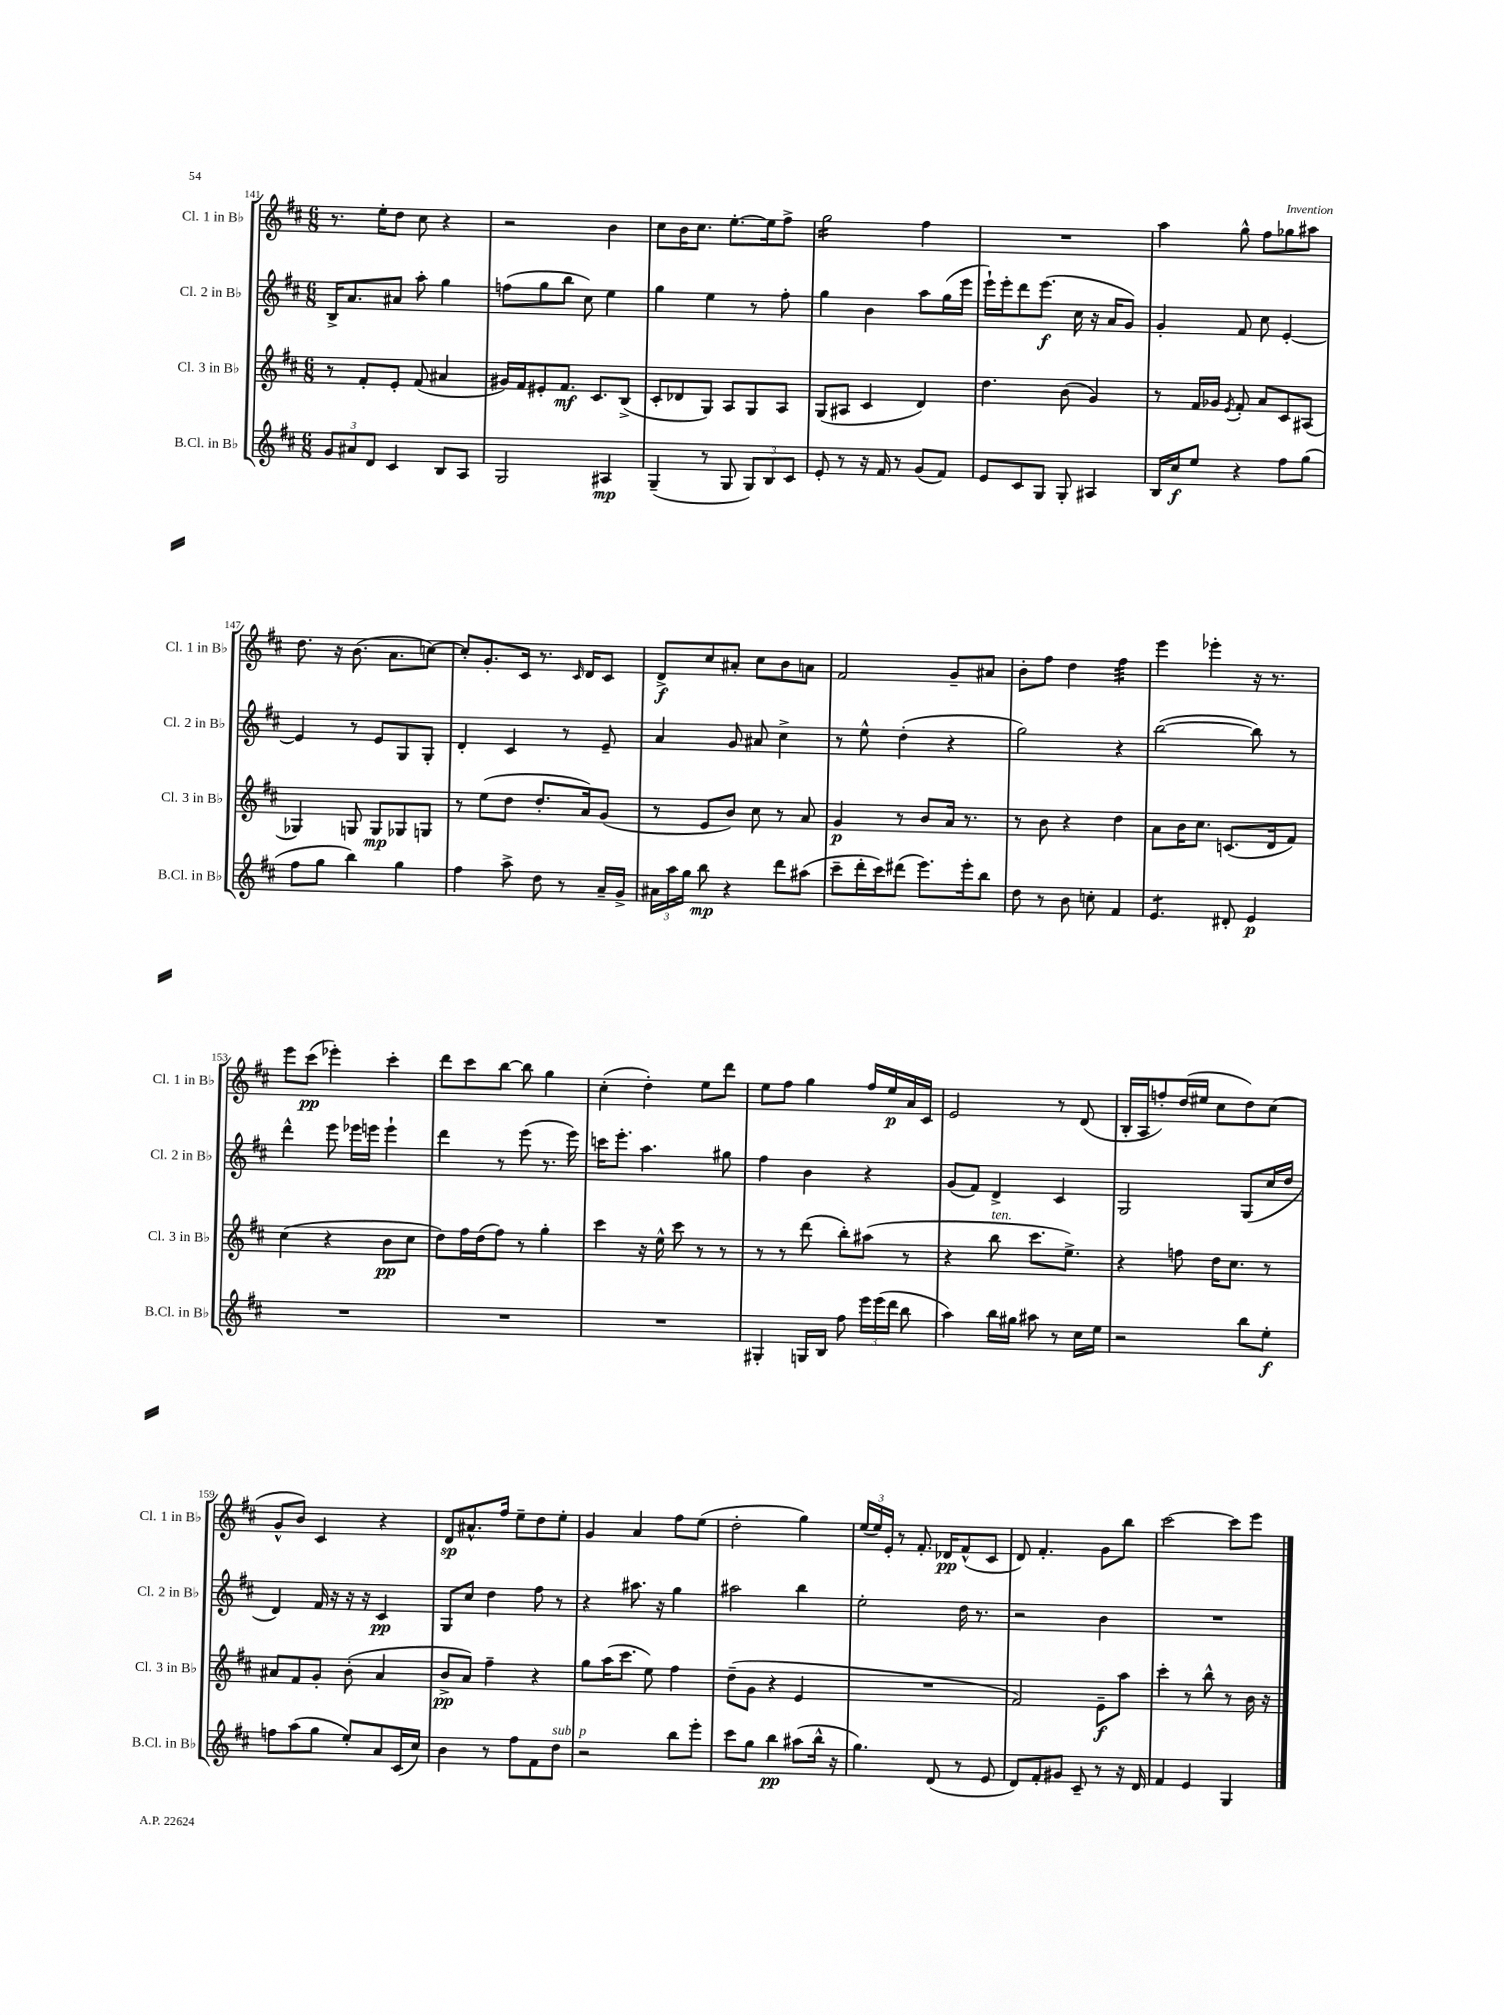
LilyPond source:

<<
\new StaffGroup <<
\new Staff = "s0" \with { instrumentName = "Cl. 1 in Bb" shortInstrumentName = "Cl. 1 in Bb" } {
    \clef treble \key d \major \numericTimeSignature \time 6/8
    \autoBeamOff r8. e''16[-. d''8] cis''8 r4 |
    r2 b'4 |
    cis''8[ b'16 cis''8.] e''8.[~-. e''16 fis''8]-> |
    g''2:16 fis''4 |
    R2. |
    a''4 g''8-^ fis''8[ ges''8 ais''8] |
    d''8. r16 b'8.( a'8.[ c''8]~) |
    c''8[-. g'8.-. cis'16] r8. \grace { cis'16 } d'16[ cis'8] |
    d'8[->\f cis''8 ais'8]-. cis''8[ b'8 a'8] |
    fis'2 g'8[-- ais'8] |
    b'8[-. fis''8] d''4 fis''4:32 |
    e'''4 ees'''4-. r16 r8. |
    e'''8[ cis'''8]\pp( ees'''4-.) cis'''4-. |
    d'''8[ cis'''8 b''8]~ b''8 g''4 |
    cis''4-.( d''4-.) e''8[ d'''8] |
    e''8[ fis''8] g''4 fis''16[ e''16\p a'16 cis'16] |
    e'2 r8 d'8( |
    b16[-. a16 f''8-.) d''16( eis''16] cis''8[ d''8) cis''8]( |
    g'8[-^ b'8]) cis'4 r4 |
    d'8[\sp ais'8.-^ fis''16] e''8[-- d''8 e''8]-. |
    g'4 a'4 fis''8[ e''8]( |
    d''2-. g''4) |
    \tuplet 3/2 { e''16[( e''16) e'16]-. } r8 fis'8.-. des'16[\pp fis'8-^( cis'8] |
    d'8) fis'4.-. g'8[ b''8] |
    cis'''2~ cis'''8[ e'''8] \bar "|." |
}
\new Staff = "s1" \with { instrumentName = "Cl. 2 in Bb" shortInstrumentName = "Cl. 2 in Bb" } {
    \clef treble \key d \major \numericTimeSignature \time 6/8
    \autoBeamOff b16[-> a'8. ais'8] a''8-. g''4 |
    f''8[( g''8 b''8] cis''8) e''4 |
    g''4 e''4 r8 fis''8-. |
    g''4 b'4 a''8[ g''16( e'''16] |
    e'''16[-!) e'''16-. d'''8 e'''8.]\f( cis''16 r16 a'16[ g'8]) |
    g'4-. fis'8 cis''8 e'4~-. |
    e'4 r8 e'8[ g8 g8]-. |
    d'4-. cis'4 r8 e'8-- |
    a'4 g'8 ais'8 cis''4-> |
    r8 e''8-^ d''4-.( r4 |
    g''2) r4 |
    b''2~( b''8) r8 |
    d'''4-^ e'''8 ees'''16[ e'''16] e'''4-! |
    d'''4 r8 e'''8( r8. e'''16) |
    c'''16[ e'''8.]-. a''4. gis''8 |
    fis''4 b'4 r4 |
    g'8[( fis'8]) d'4-> cis'4 |
    g2 g8[( cis''16 d''16] |
    d'4) fis'16 r16 r16 r16 cis'4\pp |
    g8[ cis''8] d''4 fis''8 r8 |
    r4 ais''8. r16 g''4 |
    ais''2 b''4 |
    e''2-. d''16 r8. |
    r2 b'4 |
    R2. \bar "|." |
}
\new Staff = "s2" \with { instrumentName = "Cl. 3 in Bb" shortInstrumentName = "Cl. 3 in Bb" } {
    \clef treble \key d \major \numericTimeSignature \time 6/8
    \autoBeamOff r8 fis'8[-. e'8]-. fis'8( ais'4 |
    gis'16[) fis'16 eis'8-. fis'8.]\mf cis'8.[ b8]->( |
    cis'8[-. des'8 g8]) a8[ g8 a8] |
    g8[( ais8] cis'4 d'4) |
    d''4. b'8( g'4) |
    r8 fis'16[ ges'16] \acciaccatura { e'8 } fis'8-. a'8[ cis'8 ais8]( |
    ges4) g8 g8[\mp ges8 g8] |
    r8 e''8[( d''8] d''8.[-. a'16) g'8]( |
    r8 e'8[ b'8]) cis''8 r8 a'8 |
    g'4\p r8 b'8[ a'16] r8. |
    r8 b'8 r4 d''4 |
    a'8[ b'16 cis''8.] c'8.[( d'16 fis'8]) |
    cis''4( r4 b'8[\pp cis''8] |
    d''8[) fis''16 d''16( fis''8]) r8 g''4-. |
    cis'''4 r16 e''16-^ cis'''8 r8 r8 |
    r8 r8 d'''8( b''8[-.) ais''8]( r8 |
    r4 b''8^\markup { \italic "ten." } cis'''8.[ e''8.]->) |
    r4 f''8 d''16[ cis''8.] r8 |
    ais'8[ fis'8 g'8]-. b'8-.( ais'4 |
    b'8[->\pp a'8]) fis''4-- r4 |
    g''8[ a''16( cis'''8.] e''8) fis''4 |
    d''8[--( g'8] r4 e'4 |
    R2. |
    fis'2) e'8[--\f a''8] |
    cis'''4-. r8 b''8-^ r8 b'16 r16 \bar "|." |
}
\new Staff = "s3" \with { instrumentName = "B.Cl. in Bb" shortInstrumentName = "B.Cl. in Bb" } {
    \clef treble \key d \major \numericTimeSignature \time 6/8
    \autoBeamOff \tuplet 3/2 { g'8[ ais'8 d'8] } cis'4 b8[ a8] |
    g2 ais4\mp |
    g4--( r8 g8 \tuplet 3/2 { g8[) b8 cis'8] } |
    e'8-. r8 r16 fis'16 r8 g'8[( fis'8]) |
    e'8[ cis'8 g8] g8-. ais4 |
    b16[ cis''16\f e''8] r4 fis''8[ g''8]( |
    fis''8[ g''8] b''4) g''4 |
    fis''4 a''8-> d''8 r8 a'16[-- g'16]-> |
    \tuplet 3/2 { ais'16[ a''16 g''16] } b''8\mp r4 d'''8[ ais''8]( |
    cis'''8[-- d'''16-. cis'''16) dis'''8]( e'''8.[) e'''16-. b''8] |
    d''8 r8 b'8 c''8-. fis'4 |
    e'4.:8 dis'8-. e'4\p |
    R2. |
    R2. |
    R2. |
    gis4-. g16[ b16] fis''8 \tuplet 3/2 { e'''16[ e'''16( d'''16] } b''8 |
    a''4) b''16[ gis''16] ais''8 r8 cis''16[ e''16] |
    r2 b''8[ e''8]-.\f |
    f''8[ a''8( g''8] e''8[-.) a'8 cis'16( cis''16]) |
    b'4 r8 fis''8[ fis'8 d''8]^\markup { \italic "sub. p" } |
    r2 b''8[ e'''8]-. |
    cis'''8[ g''8] b''4\pp ais''8[( b''16]-^ r16 |
    g''4.) d'8( r8 e'8 |
    d'8[) fis'8-. gis'8] cis'8-- r8 r16 d'16 |
    fis'4 e'4 g4 \bar "|." |
}
>>
>>
\layout { \context { \Score currentBarNumber = #141 } }
